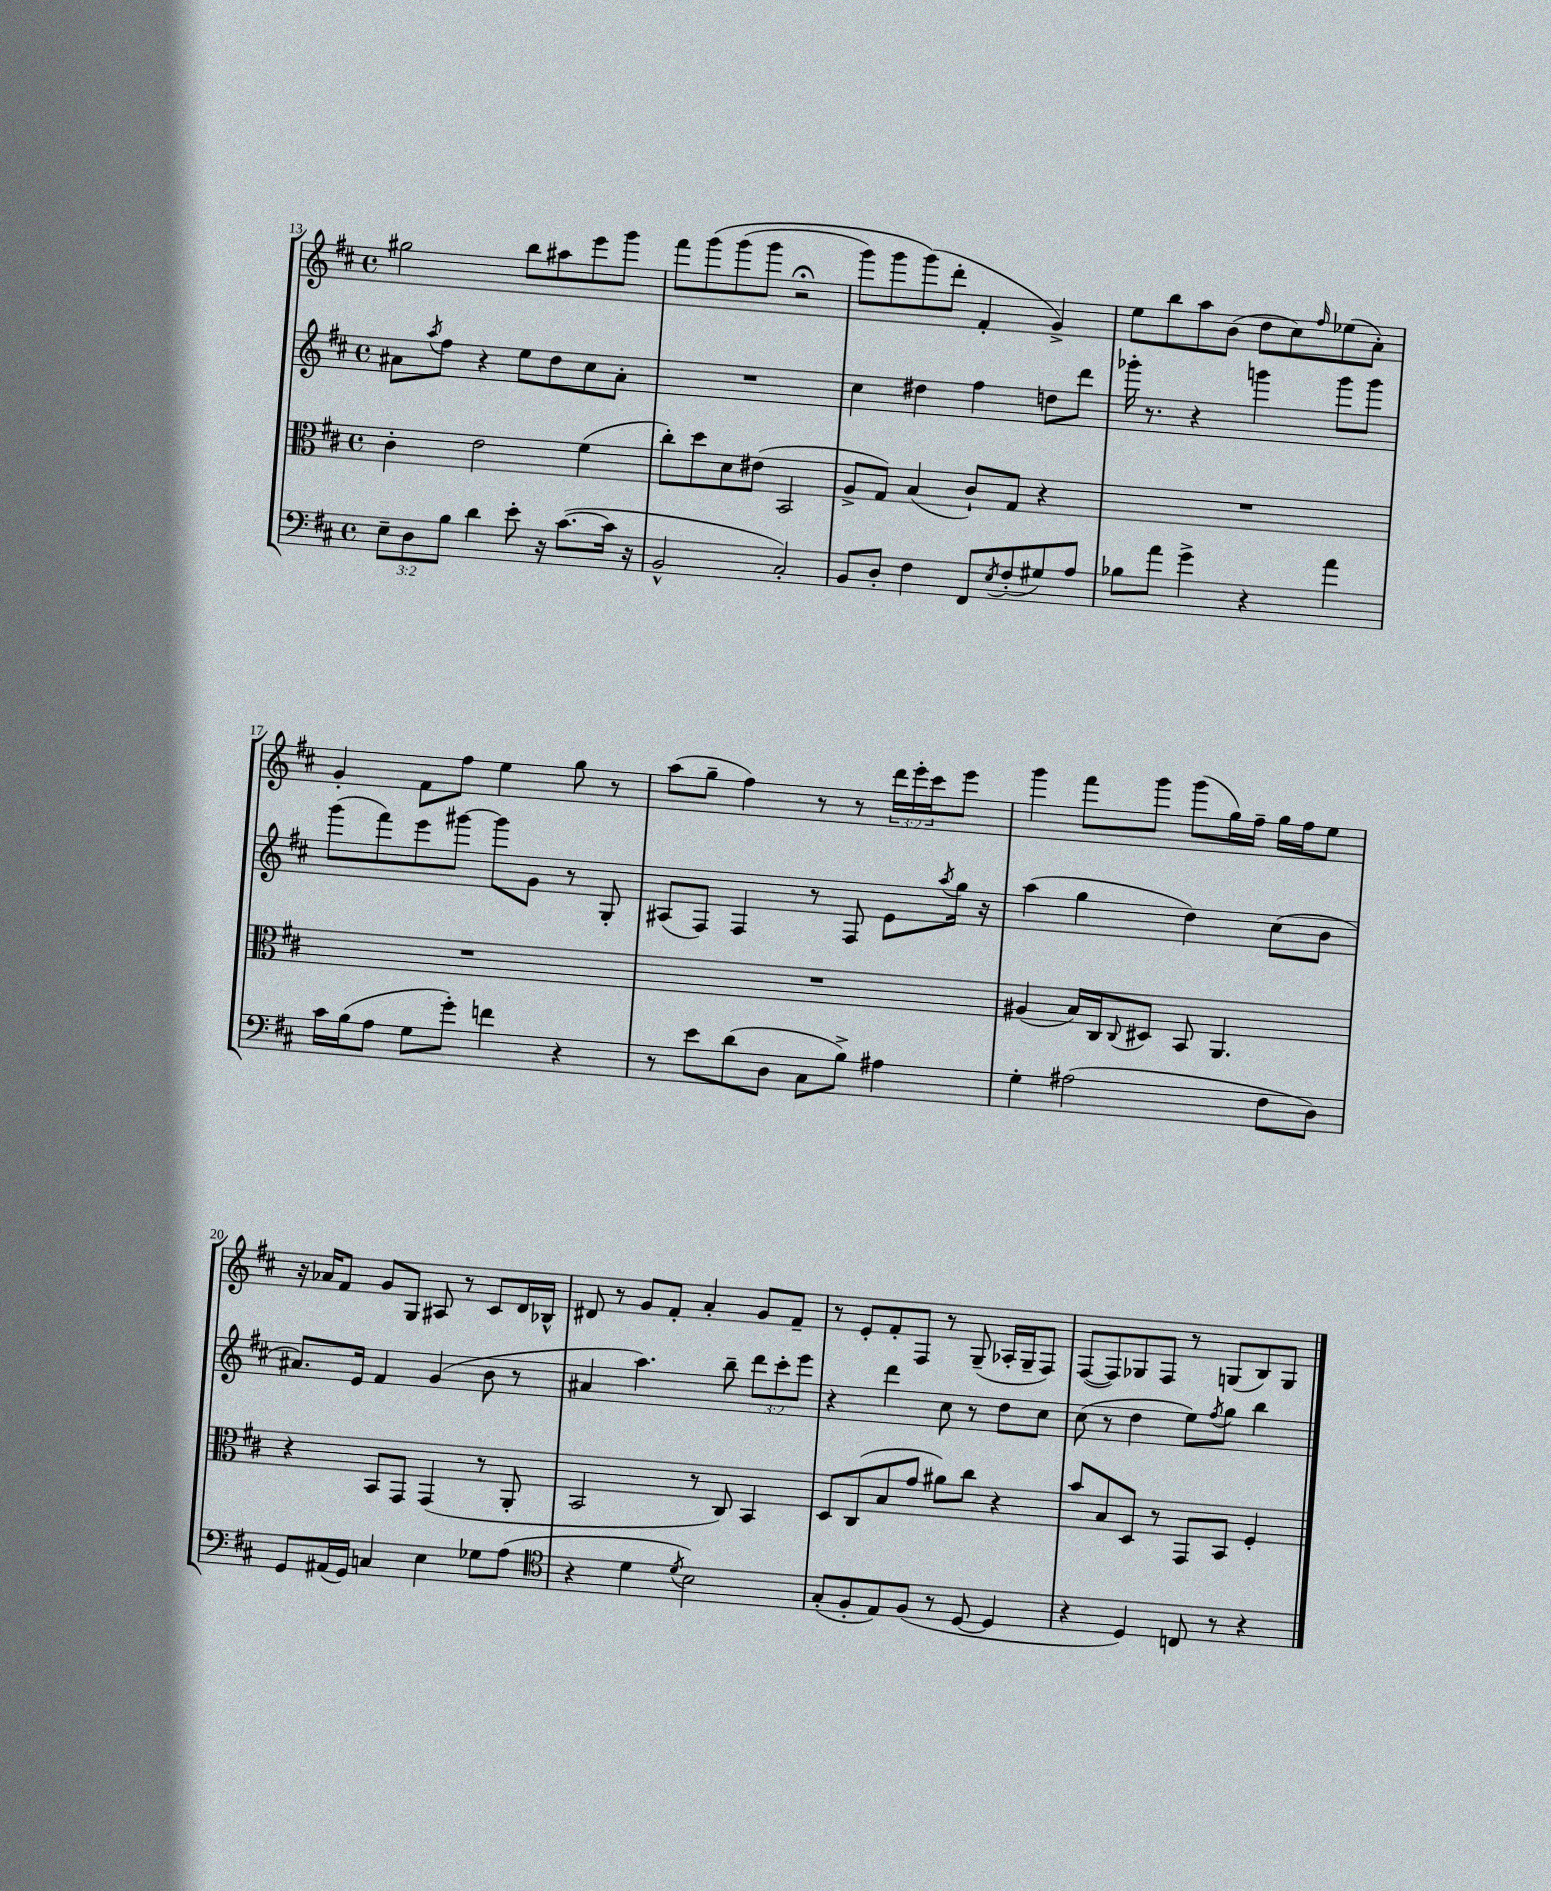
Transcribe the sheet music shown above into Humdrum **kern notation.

**kern	**kern	**kern	**kern
*staff4	*staff3	*staff2	*staff1
*clefF4	*clefC3	*clefG2	*clefG2
*k[f#c#]	*k[f#c#]	*k[f#c#]	*k[f#c#]
*M4/4	*M4/4	*M4/4	*M4/4
*met(c)	*met(c)	*met(c)	*met(c)
12E~	4c#'	8a#	2gg#
12D	.	.	.
.	.	8qaa	.
.	.	8ff#	.
12B	.	.	.
4d	2e	4r	.
8e'	.	8ee	8bb
16r	.	8dd	8aa#
([8.c#	.	.	.
.	(4f#	8cc#	8eee
16c#]	.	8a#'	8ggg
16r	.	.	.
=	=	=	=
2BB^^	8cc#')	1r	8fff#
.	8dd	.	&(8ggg
.	8d	.	(8ggg
.	(8e#	.	8ggg
2C#')	2BB	.	2r;
=	=	=	=
8BB	8A^	4cc#	8ggg)
8D'	8G)	.	8ggg
4F#	(4B	4dd#	(8ggg&)
.	.	.	8ddd'
8FF#	8c#`)	4ff#	4f#'
8qE	.	.	.
(8F#'	8G	.	.
8G#)	4r	8dd	4g^)
8A	.	8ddd	.
=	=	=	=
8B-	1r	16ggg-'	8ee
.	.	8.r	.
8a	.	.	8bb
4g^	.	4r	8aa
.	.	.	(8b
4r	.	4ggg	8dd
.	.	.	8cc#)
.	.	.	16qqff#
4a	.	8ggg	(8ee-
.	.	8ggg	8a')
=	=	=	=
16c#	1r	(8ggg	4g'
(16B	.	.	.
8A	.	8fff#)	.
8G	.	8eee	8f#
8g')	.	[8ggg#	8ff#
4f	.	8ggg#]	4ee
.	.	8g	.
4r	.	8r	8gg
.	.	8G'	8r
=	=	=	=
8r	1r	(8A#	(8aa
8e	.	8F#)	8gg~
(8d	.	4F#	4ff#)
8D	.	.	.
8C#	.	8r	8r
8B^)	.	8F#	8r
4A#	.	8e	24ddd
.	.	.	24eee'
.	.	.	24ccc#
.	.	8qaa	.
.	.	16gg	8eee
.	.	16r	.
=	=	=	=
4G'	(4A#	(4aa	4ggg
(2A#	16B)	4gg	8fff#
.	16C#	.	.
.	8qqC#	.	.
.	8D#	.	8ggg
.	8BB	4dd)	(8ggg
.	4.AA	.	16gg)
.	.	.	16ff#~
8F#	.	(8cc#	16gg
.	.	.	16ff#
8D)	.	8b	8ee
=	=	=	=
8GG	4r	8.a#)	16r
.	.	.	16a-
(16AA#	.	.	8f#
16GG)	.	16e	.
4C	8BB	4f#	8g
.	8GG	.	8G
4E	(4GG	(4g	8A#
.	.	.	8r
8G-	8r	8b	8c#
(8A	8AA'	8r	16d
.	.	.	16B-^^
=	=	=	=
*clefC4	*	*	*
4r	2BB	4a#	8d#
.	.	.	8r
4d	.	4.aa)	8g
.	.	.	8f#'
8qd	.	.	.
2B)	8r	.	4a'
.	8C#)	8bb~	.
.	4BB	12ddd	8g
.	.	12ccc#'	.
.	.	.	8f#~
.	.	12eee	.
=	=	=	=
(8G'	8D	4r	8r
8F#'	(8C#	.	8e'
8E)	8B	4ddd	8f#'
(8F#	8g	.	8F#
8r	8a#)	8cc#	8r
[8D	8cc#	8r	(8G~
4D]	4r	8dd	16A-'
.	.	.	16G~
.	.	8cc#	8F#)
=	=	=	=
4r	8b	(8cc#	([8F#
.	8B	8r	8F#])
4D)	8D	4dd	8G-
.	8r	.	8F#
8C	8GG	8ee)	8r
.	.	8qff#	.
8r	8BB	8gg	(8G
4r	4F#'	4bb	8B)
.	.	.	8G
==	==	==	==
*-	*-	*-	*-
